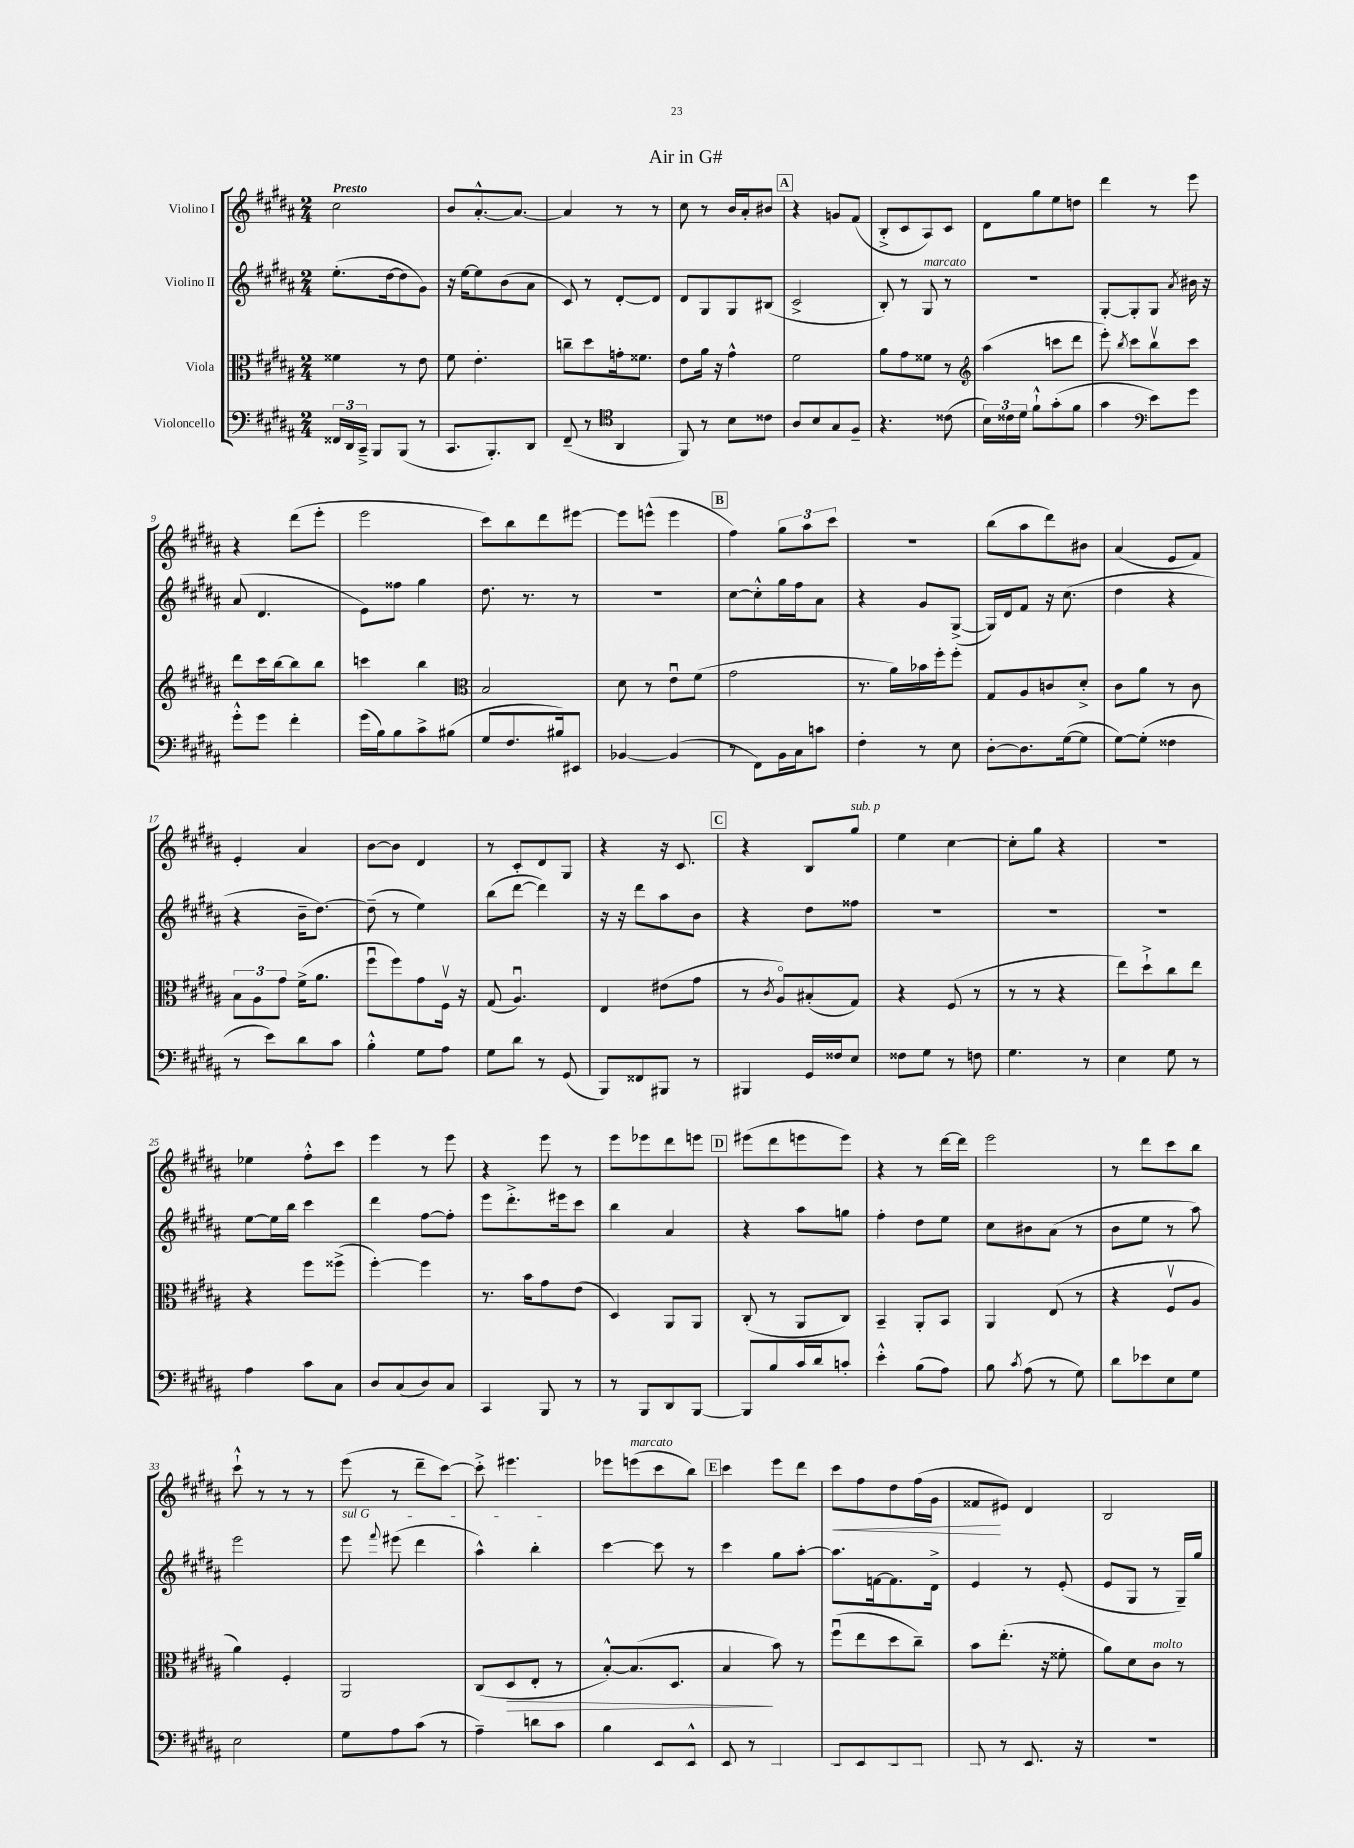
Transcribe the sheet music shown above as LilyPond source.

\header { title = "Air in G#" }
<<
\new StaffGroup <<
\new Staff = "s0" \with { instrumentName = "Violino I" } {
    \clef treble \key b \major \numericTimeSignature \time 2/4 \tempo "Presto"
    \autoBeamOff cis''2 |
    b'8[ ais'8.~-.-^ ais'8.]~ |
    ais'4 r8 r8 |
    cis''8 r8 b'16[ ais'16-. bis'8] |
    \mark \markup { \box "A" } r4 g'8[ fis'8]( |
    b8[-.-> cis'8 ais8) cis'8] |
    dis'8[ gis''8 e''8 d''8] |
    dis'''4 r8 e'''8 |
    r4 dis'''8[( e'''8]-. |
    e'''2 |
    cis'''8[) b''8 dis'''8 eis'''8]~ |
    eis'''8[ e'''8]-^( e'''4 |
    \mark \markup { \box "B" } fis''4) \tuplet 3/2 { gis''8[ ais''8 cis'''8] } |
    R2 |
    b''8[( ais''8 dis'''8) bis'8] |
    ais'4( e'8[ fis'8]) |
    e'4-. ais'4 |
    b'8[~ b'8] dis'4 |
    r8 cis'8[-. dis'8 gis8] |
    r4 r16 cis'8. |
    \mark \markup { \box "C" } r4 b8[ gis''8]^\markup { \italic "sub. p" } |
    e''4 cis''4~ |
    cis''8[-. gis''8] r4 |
    R2 |
    ees''4 fis''8[-.-^ cis'''8] |
    e'''4 r8 e'''8 |
    r4 e'''8 r8 |
    e'''8[ ees'''8 dis'''8 e'''8] |
    \mark \markup { \box "D" } eis'''8[( dis'''8 e'''8 e'''8]) |
    r4 r8 dis'''16[~ dis'''16] |
    e'''2 |
    r8 dis'''8[ cis'''8 b''8] |
    cis'''8-!-^ r8 r8 r8 |
    e'''8( r8 dis'''8[-- cis'''8]~) |
    cis'''8-.-> eis'''4. |
    ees'''8[ e'''8^\markup { \italic "marcato" }( cis'''8 b''8]) |
    \mark \markup { \box "E" } cis'''4 e'''8[ dis'''8] |
    cis'''8[\< fis''8 dis''8 fis''16( gis'16] |
    fisis'8[\! eis'8]) dis'4 |
    b2 \bar "|." |
}
\new Staff = "s1" \with { instrumentName = "Violino II" } {
    \clef treble \key b \major \numericTimeSignature \time 2/4
    \autoBeamOff e''8.[-.( dis''16~ dis''8 gis'8]) |
    r16 e''16[~ e''8 b'8( ais'8] |
    cis'8) r8 dis'8[~-. dis'8] |
    dis'8[ gis8 gis8 bis8]( |
    \mark \markup { \box "A" } cis'2-> |
    b8-.) r8 gis8^\markup { \italic "marcato" } r8 |
    R2 |
    gis8[~-. gis8-. gis8] \acciaccatura { ais'8 } bis'16 r16 |
    ais'8( dis'4. |
    e'8[) fisis''8] gis''4 |
    dis''8. r8. r8 |
    R2 |
    \mark \markup { \box "B" } cis''8[~ cis''8-.-^ gis''16 fis''16 ais'8] |
    r4 gis'8[ gis8]~->( |
    gis16[) dis'16 fis'8] r16 cis''8.( |
    dis''4 r4 |
    r4 b'16[-- dis''8.]~) |
    dis''8--( r8 e''4) |
    b''8[( dis'''8]~ dis'''4) |
    r16 r16 dis'''8[ ais''8 b'8] |
    \mark \markup { \box "C" } r4 dis''8[ fisis''8] |
    R2 |
    R2 |
    R2 |
    e''8[~ e''16 b''16] cis'''4 |
    dis'''4 fis''8[~ fis''8]-. |
    e'''8[ dis'''8.-.-> eis'''16 cis'''8] |
    b''4 ais'4 |
    \mark \markup { \box "D" } r4 ais''8[ g''8] |
    fis''4-. dis''8[ e''8] |
    cis''8[ bis'8 ais'8]( r8 |
    b'8[ e''8] r8 ais''8) |
    e'''2 |
    \once \override TextSpanner.bound-details.left.text = \markup { \italic "sul G" } e'''8\startTextSpan \appoggiatura { fis'''8 } eis'''8( dis'''4 |
    ais''4-^) b''4-.\stopTextSpan |
    cis'''4~ cis'''8 r8 |
    \mark \markup { \box "E" } cis'''4 gis''8[ ais''8]~-. |
    ais''8.[ f'16~ f'8. dis'16]-> |
    e'4 r8 e'8-.( |
    e'8[ gis8] r8 gis16[--) gis''16] \bar "|." |
}
\new Staff = "s2" \with { instrumentName = "Viola" } {
    \clef alto \key b \major \numericTimeSignature \time 2/4
    \autoBeamOff fisis'4 r8 e'8 |
    fis'8 e'4.-. |
    c''8[-- dis''8 g'16-. fisis'8.] |
    e'8[ ais'16] r16 gis'4-^ |
    \mark \markup { \box "A" } fis'2 |
    ais'8[ gis'8 fisis'8] r8 |
    \clef treble ais''4( c'''8[ dis'''8] |
    e'''8-.) \acciaccatura { b''8 } cis'''8[ b''8\upbow cis'''8] |
    dis'''8[ cis'''16 b''16~ b''8 b''8] |
    c'''4 b''4 |
    \clef alto b2 |
    dis'8 r8 e'8[\downbow fis'8]( |
    \mark \markup { \box "B" } gis'2 |
    r8. ais'16[) bes'16 fis''16-. fis''8]-. |
    gis8[ ais8 c'8 dis'8]-.-> |
    cis'8[ ais'8] r8 cis'8 |
    \tuplet 3/2 { b8[ ais8 gis'8] } fis'16[->( ais'8.] |
    fis''8[\downbow fis''8) gis'8 fis16]\upbow r16 |
    gis8( ais4.\downbow) |
    e4 eis'8[( gis'8] |
    \mark \markup { \box "C" } r8 \acciaccatura { cis'8 } ais8[\flageolet) bis8-.( gis8]) |
    r4 fis8( r8 |
    r8 r8 r4 |
    e''8[) dis''8-!-> cis''8 e''8] |
    r4 fis''8[ fisis''8]->( |
    fis''4~-.) fis''4 |
    r8. b'16[ gis'8 e'8]( |
    dis4) ais,8[ ais,8] |
    \mark \markup { \box "D" } cis8-.( r8 ais,8[ cis8]) |
    b,4-- ais,8[-. b,8] |
    ais,4 e8( r8 |
    r4 fis8[\upbow ais8] |
    ais'4) fis4-. |
    ais,2 |
    cis8[( dis8\> e8]-. r8 |
    b8[~-.-^) b8.( dis8.] |
    \mark \markup { \box "E" } b4\! b'8) r8 |
    fis''8[\downbow( e''8 dis''8 cis''8]--) |
    b'8[ e''8.]-.( r16 fisis'8-. |
    ais'8[) dis'8 cis'8]^\markup { \italic "molto" } r8 \bar "|." |
}
\new Staff = "s3" \with { instrumentName = "Violoncello" } {
    \clef bass \key b \major \numericTimeSignature \time 2/4
    \autoBeamOff \tuplet 3/2 { fisis,16[ dis,16 cis,16]---> } b,,8[ b,,8]( r8 |
    cis,8.[ b,,8.-.) dis,8] |
    fis,8--( r8 \clef tenor ais,4 |
    fis,8) r8 b8[ cisis'8] |
    \mark \markup { \box "A" } ais8[ b8 gis8 fis8]-- |
    r4. cisis'8( |
    \tuplet 3/2 { b16[) cisis'16 dis'16] } fis'8[-!-^ gis'8-.( fis'8] |
    gis'4 \clef bass e'8[) gis'8] |
    gis'8[-.-^ gis'8] fis'4-. |
    gis'16[( b16) b8 cis'8-> bis8]( |
    gis8[ fis8. bis16) eis,8] |
    bes,4~ bes,4( |
    \mark \markup { \box "B" } r8 fis,8[) b,16 cis16 c'8] |
    fis4-. r8 e8 |
    dis8[~-. dis8. gis16~( gis8] |
    gis8[~) gis8]-.( fisis4 |
    r8 e'8[) dis'8 cis'8] |
    b4-.-^ gis8[ ais8] |
    gis8[ dis'8] r8 gis,8( |
    b,,8[) fisis,8 bis,,8] r8 |
    \mark \markup { \box "C" } bis,,4 gis,16[ fisis16 e8] |
    fisis8[ gis8] r8 f8 |
    gis4. r8 |
    e4 gis8 r8 |
    ais4 cis'8[ cis8] |
    dis8[ cis8( dis8) cis8] |
    cis,4 b,,8 r8 |
    r8 b,,8[ dis,8 b,,8]~ |
    \mark \markup { \box "D" } b,,8[ b8 cis'16 dis'16 c'8]-. |
    e'4-.-^ b8[( ais8]) |
    b8 \acciaccatura { cis'8 } ais8( r8 gis8) |
    dis'8[ ees'8 e8 gis8] |
    e2 |
    gis8[ ais8 cis'8]( r8 |
    ais4--) d'8[ cis'8] |
    b4 e,8[~-. e,8]-.-^( |
    \mark \markup { \box "E" } e,8-. r8 cis,4--) |
    dis,8[ e,8 dis,8 b,,8]( |
    b,,8 r8 e,8.) r16 |
    R2 \bar "|." |
}
>>
>>
